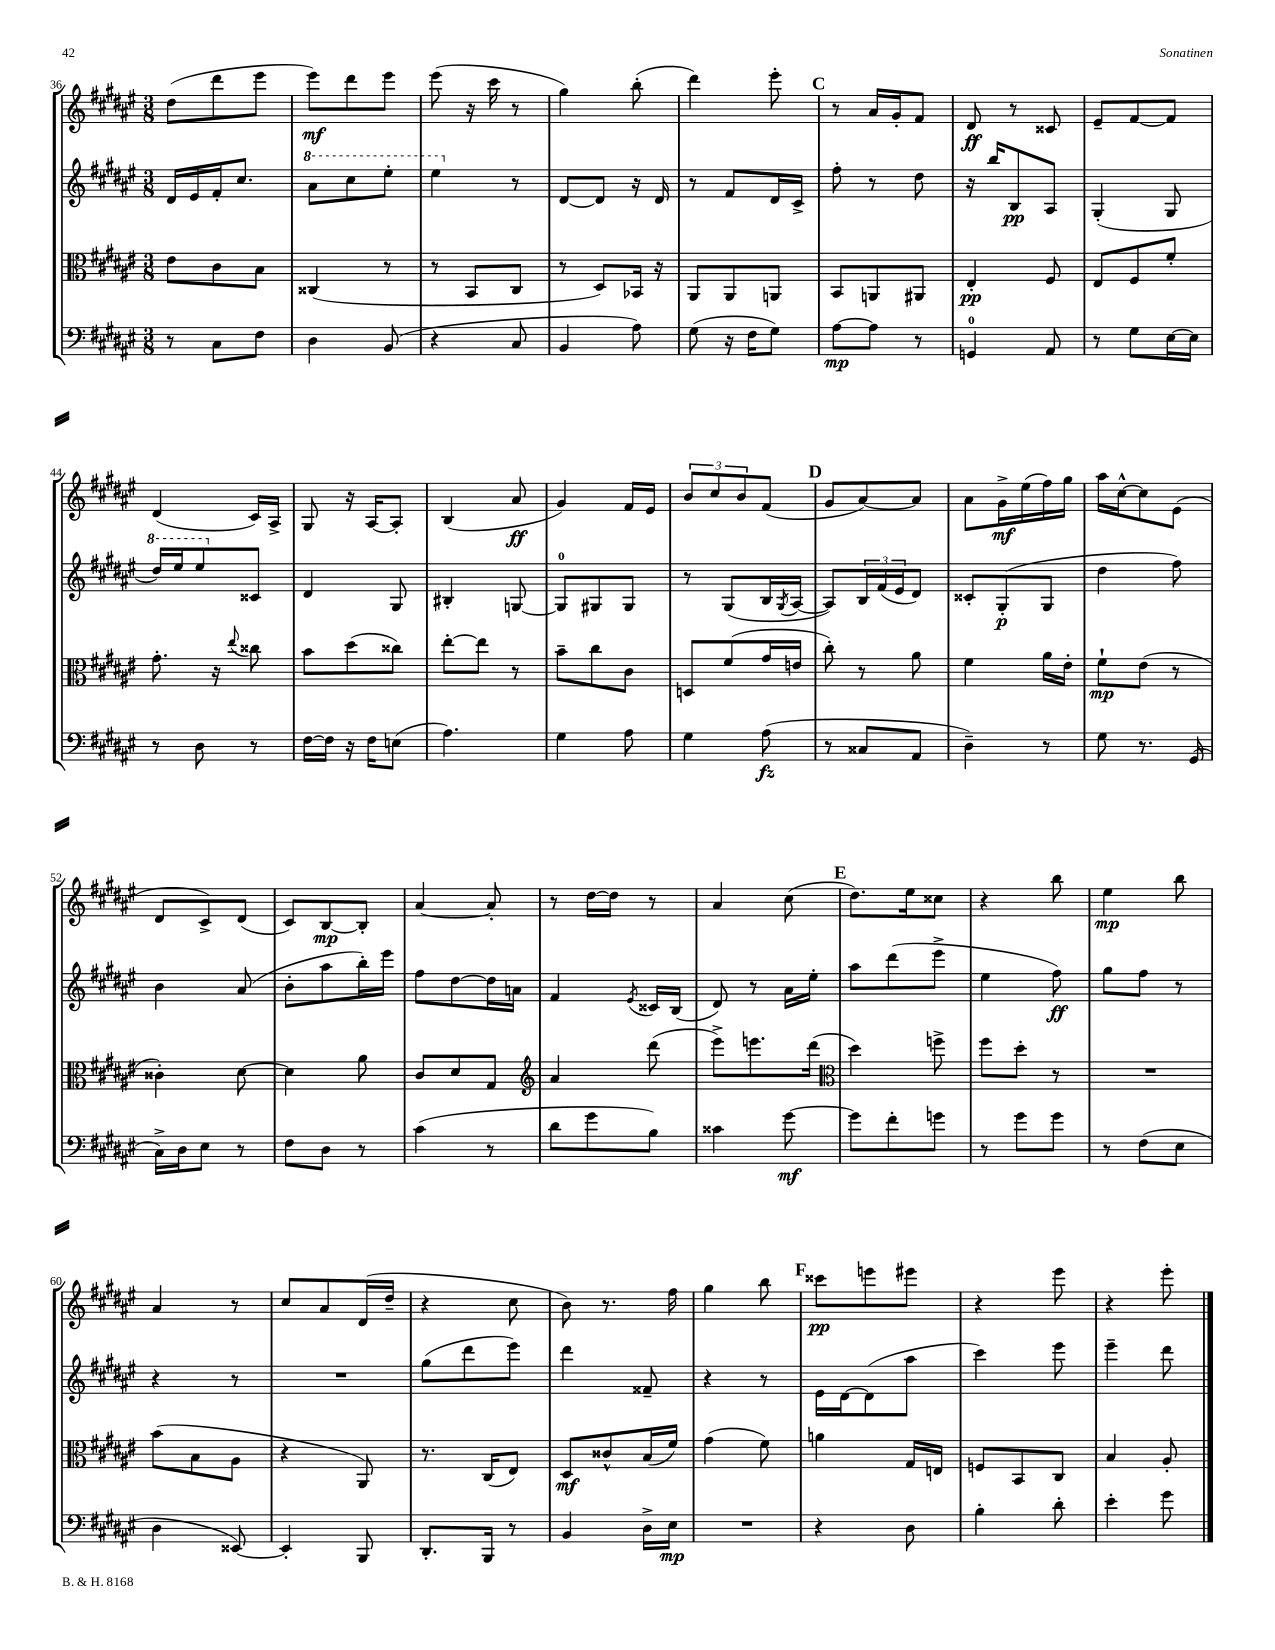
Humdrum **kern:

**kern	**kern	**kern	**kern
*staff4	*staff3	*staff2	*staff1
*clefF4	*clefC3	*clefG2	*clefG2
*k[f#c#g#d#a#e#]	*k[f#c#g#d#a#e#]	*k[f#c#g#d#a#e#]	*k[f#c#g#d#a#e#]
*M3/8	*M3/8	*M3/8	*M3/8
8r	8e#	16d#	(8dd#
.	.	16e#	.
8C#	8c#	16f#'	8ddd#
.	.	8.cc#	.
8F#	8B	.	8eee#
=	=	=	=
4D#	(4C##	8aa#	8eee#)
.	.	8ccc#	8ddd#
(8BB	8r	8eee#'	8eee#
=	=	=	=
4r	8r	4eee#	(8eee#
.	8BB	.	16r
.	.	.	16ccc#
8C#	8C#	8r	8r
=	=	=	=
4BB	8r	[8d#	4gg#)
.	8D#)	8d#]	.
8A#)	16BB-	16r	(8bb'
.	16r	16d#	.
=	=	=	=
(8G#	8AA#	8r	4ddd#)
16r	8AA#	8f#	.
16F#	.	.	.
8G#)	8AA	16d#	8eee#'
.	.	16c#^	.
=	=	=	=
[8A#	8BB	8ff#'	8r
8A#]	8AA	8r	16a#
.	.	.	16g#'
8r	8AA#	8dd#	8f#
=	=	=	=
4GG	4E#'	16r	8d#
.	.	16bb	.
.	.	8B	8r
8AA#	8F#	8A#	8c##
=	=	=	=
8r	8E#	(4G#'	8e#~
8G#	8F#	.	[8f#
[16E#	8f#'	8G#	8f#]
16E#]	.	.	.
=	=	=	=
8r	8.g#'	16ddd#)	(4d#
.	.	16eee#	.
8D#	.	8eee#	.
.	16r	.	.
.	8qqee#	.	.
8r	8cc##	8c##	16c#)
.	.	.	16A#^
=	=	=	=
[16F#	8b	4d#	8G#
16F#]	.	.	.
16r	(8dd#	.	16r
16F#	.	.	[16A#
(8E	8cc##)	8G#	8A#']
=	=	=	=
4.A#)	[8ee#'	4B#'	(4B
.	8ee#]	.	.
.	8r	[8G	8a#
=	=	=	=
4G#	8b~	8G]	4g#)
.	8cc#	8G#	.
8A#	8c#	8G#	16f#
.	.	.	16e#
=	=	=	=
4G#	8D	8r	12b
.	.	.	12cc#
.	(8f#	(8G#	.
.	.	.	12b
(8A#	16g#	16B	(8f#
.	.	8qG#	.
.	16e	[16A#	.
=	=	=	=
8r	8cc#')	8A#])	8g#
8C##	8r	24B	[8a#)
.	.	(24f#	.
.	.	24e#	.
8AA#	8a#	8d#)	8a#]
=	=	=	=
4D#~)	4f#	8c##'	8a#
.	.	(8G#'	16g#^
.	.	.	(16ee#
8r	16a#	8G#	16ff#)
.	16e#'	.	16gg#
=	=	=	=
8G#	8f#`	4dd#	16aa#
.	.	.	[16cc#^^
8.r	(8e#	.	8cc#]
.	8r	8ff#)	(8e#
(16GG#	.	.	.
=	=	=	=
16C#^)	4c##')	4b	8d#
16D#	.	.	.
8E#	.	.	8c#^)
8r	[8d#	(8a#	(8d#
=	=	=	=
8F#	4d#]	8b'	8c#)
8D#	.	8aa#	[8B
8r	8a#	16bb')	8B']
.	.	16eee#	.
=	=	=	=
(4c#	8c#	8ff#	[4a#
.	8d#	[8dd#	.
8r	8G#	16dd#]	8a#']
.	.	16a	.
=	=	=	=
*	*clefG2	*	*
8d#	4a#	4f#	8r
8g#	.	.	[16dd#
.	.	.	16dd#]
.	.	8qe#	.
8B)	(8ddd#	16c##	8r
.	.	(16B	.
=	=	=	=
4c##	8eee#^)	8d#)	4a#
.	8.eee	8r	.
[8g#	.	16a#	(8cc#
.	(16ddd#	16ee#'	.
=	=	=	=
*	*clefC3	*	*
8g#]	4dd#)	8aa#	8.dd#)
8f#'	.	(8ddd#	.
.	.	.	16ee#
8g	8ff^	8eee#^	8cc##
=	=	=	=
8r	8ff#	4ee#	4r
8g#	8dd#'	.	.
8g#	8r	8ff#)	8bb
=	=	=	=
8r	4.r	8gg#	4ee#
(8F#	.	8ff#	.
8E#	.	8r	8bb
=	=	=	=
4D#	(8b	4r	4a#
.	8B	.	.
[8EE##)	8A#	8r	8r
=	=	=	=
4EE##']	4r	4.r	8cc#
.	.	.	8a#
8BBB	8AA#)	.	(16d#
.	.	.	16dd#~
=	=	=	=
8.DD#'	8.r	(8gg#	4r
.	.	8ddd#	.
16BBB	(16C#	.	.
8r	8E#)	8eee#)	8cc#
=	=	=	=
4BB	8D#	4ddd#	8b)
.	8c##^^	.	8.r
16D#^	(16B	8f##~	.
16E#	16f#)	.	16ff#
=	=	=	=
4.r	(4g#	4r	4gg#
.	8f#)	8r	8bb
=	=	=	=
4r	4a	16e#	8ccc##
.	.	[16d#	.
.	.	(8d#]	8eee
8D#	16G#	8aa#	8eee#
.	16E	.	.
=	=	=	=
4B'	8F	4ccc#)	4r
.	8BB	.	.
8d#'	8C#	8eee#	8eee#
=	=	=	=
4e#'	4B	4eee#~	4r
8g#	8A#'	8ddd#	8eee#'
==	==	==	==
*-	*-	*-	*-
